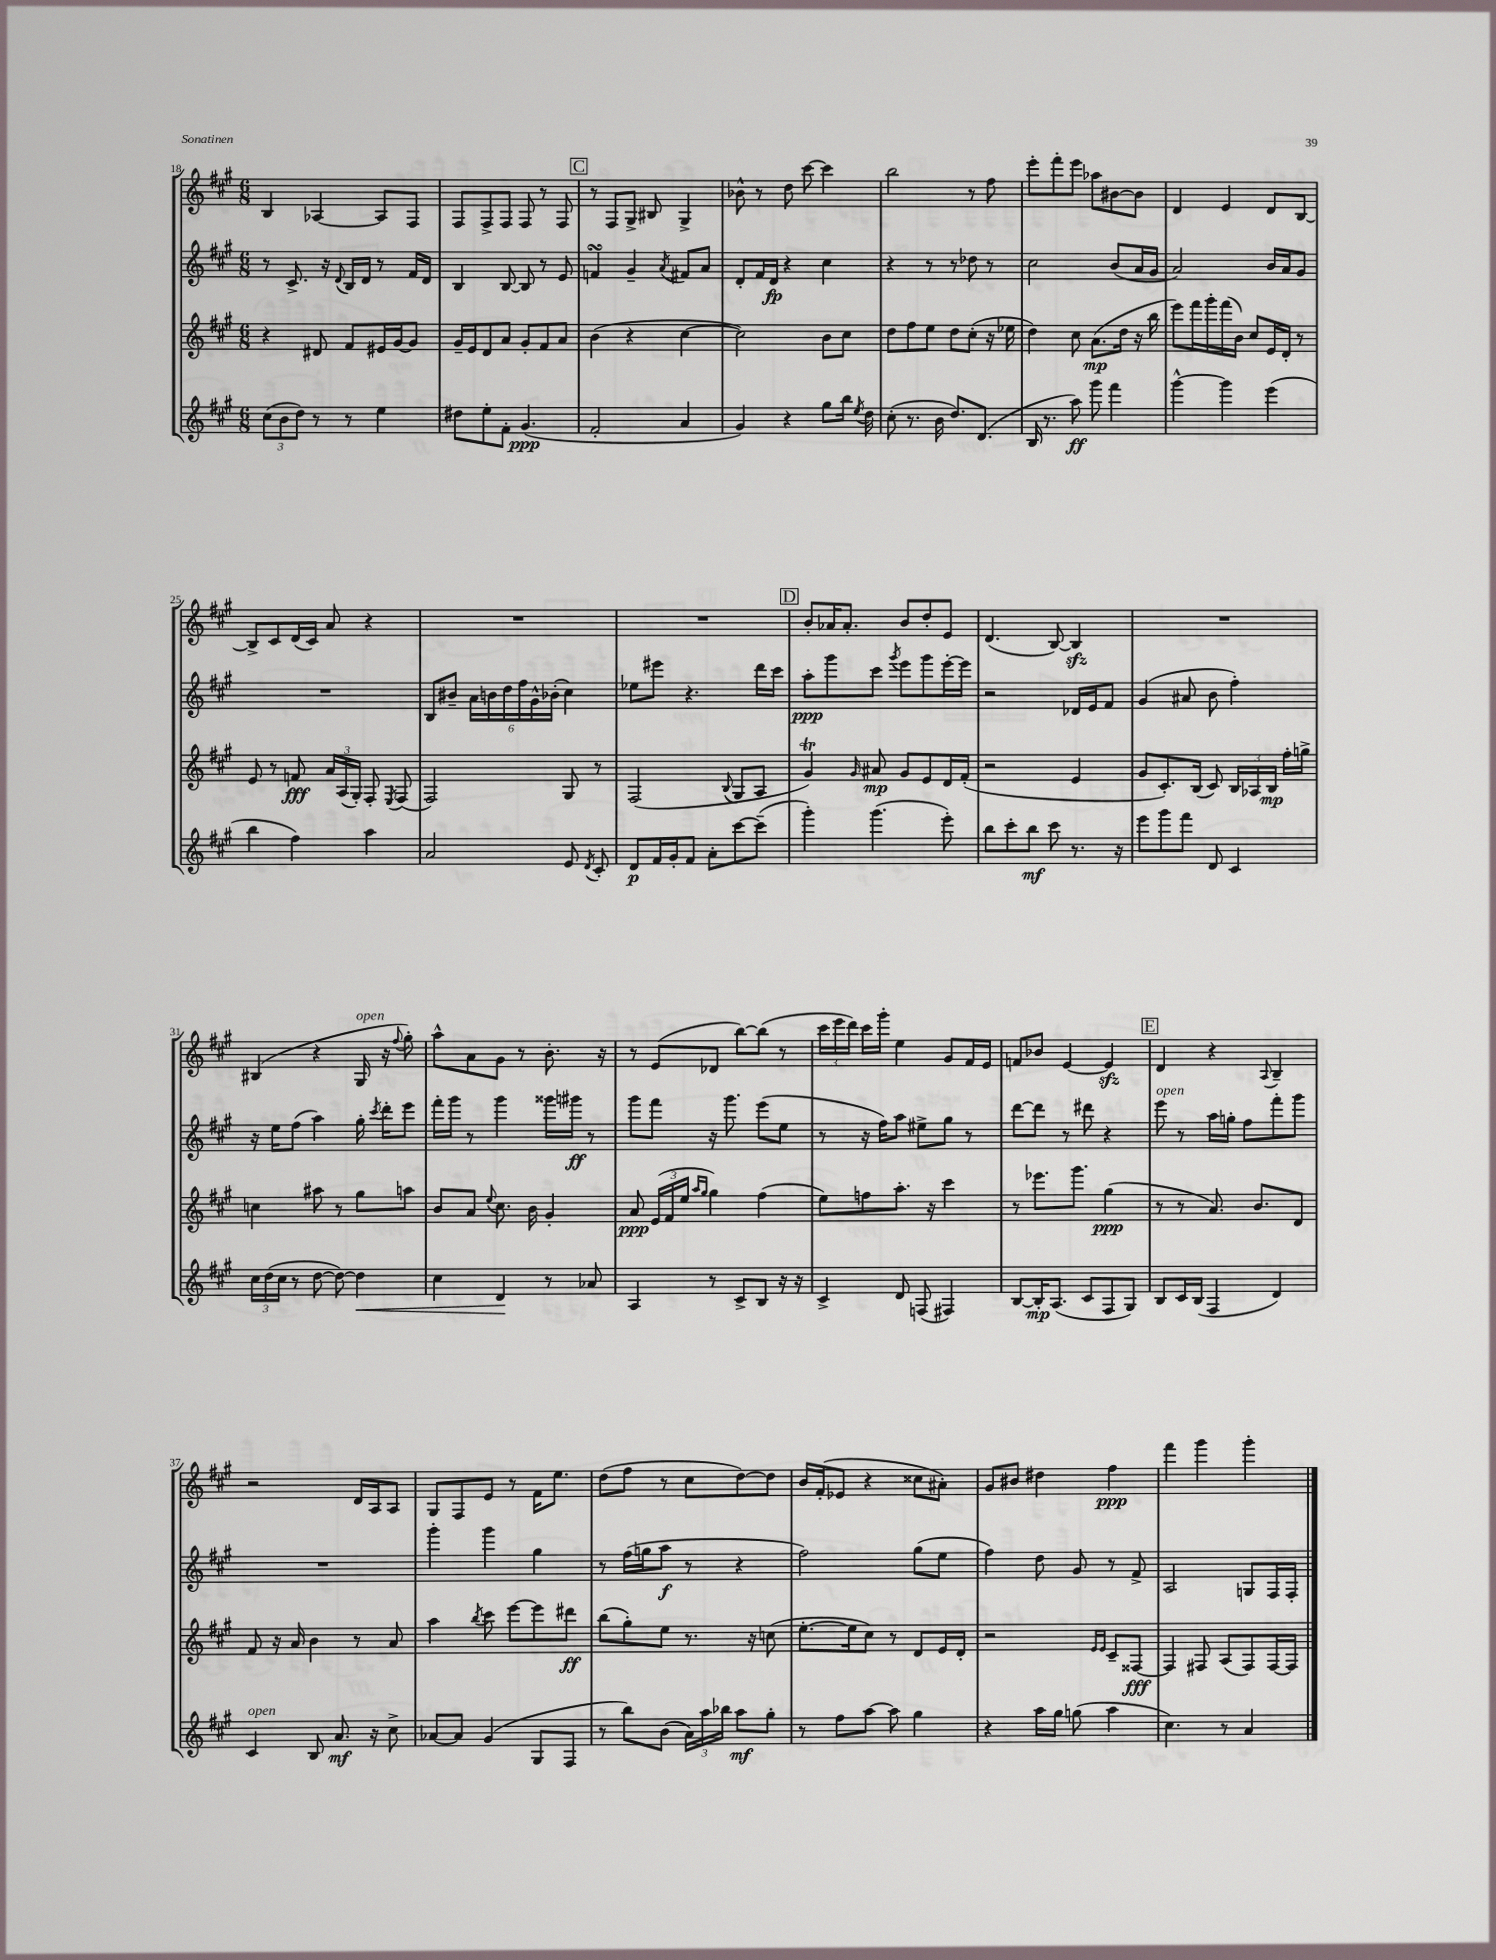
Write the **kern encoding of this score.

**kern	**dynam	**kern	**dynam	**kern	**dynam	**kern	**dynam
*part4	*part4	*part3	*part3	*part2	*part2	*part1	*part1
*staff4	*staff4	*staff3	*staff3	*staff2	*staff2	*staff1	*staff1
*clefG2	*	*clefG2	*	*clefG2	*	*clefG2	*
*k[f#c#g#]	*	*k[f#c#g#]	*	*k[f#c#g#]	*	*k[f#c#g#]	*
*M6/8	*	*M6/8	*	*M6/8	*	*M6/8	*
=18	=18	=18	=18	=18	=18	=18	=18
(12cc#\L	.	4r	.	8r	.	4B/	.
12b\	.	.	.	.	.	.	.
.	.	.	.	8.c#^/	.	.	.
12dd\J)	.	.	.	.	.	.	.
8r	.	8d#X/	.	.	.	[4A-X/	.
.	.	.	.	16r	.	.	.
.	.	.	.	8qqd/	.	.	.
8r	.	8f#/L	.	16B/LL	.	.	.
.	.	.	.	16d/JJ	.	.	.
4ee\	.	16e#X/L	.	8r	.	8A-/L]	.
.	.	[16g#/J	.	.	.	.	.
.	.	8g#/J]	.	16f#/LL	.	8F#/J	.
.	.	.	.	16d/JJ	.	.	.
=19	=19	=19	=19	=19	=19	=19	=19
8dd#X\L	.	16g#~/LL	.	4B/	.	8F#/L	.
.	.	16e/J	.	.	.	.	.
8ee'\	.	8d/	.	.	.	8F#^/	.
8f#'\J	.	8a/J	.	[8B/	.	8F#/J	.
(4.g#/	ppp	8g#'/L	.	8B/]	.	8F#/	.
.	.	8f#/	.	8r	.	8r	.
.	.	8a/J	.	8e/	.	8F#/	.
!!LO:REH:place=s1:t=C
=20	=20	=20	=20	=20	=20	=20	=20
2f#'/	.	(4b\	.	4fnsSSs/	.	8r	.
.	.	.	.	.	.	8F#/L	.
.	.	4r	.	4g#~/	.	8G#^/J	.
.	.	.	.	.	.	8B#X/	.
.	.	.	.	8qa/	.	.	.
4a/	.	[4cc#\	.	8f#X/L	.	4G#^/	.
.	.	.	.	8a/J	.	.	.
=21	=21	=21	=21	=21	=21	=21	=21
4g#/)	.	2cc#\])	.	8d'/L	.	8b-X^^\	.
.	.	.	.	16f#/L	.	8r	.
.	.	.	.	16d/JJ	fp	.	.
4r	.	.	.	4r	.	8dd\	.
.	.	.	.	.	.	[8ccc#\	.
8gg#\L	.	8b\L	.	4cc#\	.	4ccc#\]	.
16bb\Jk	.	8cc#\J	.	.	.	.	.
8qee/	.	.	.	.	.	.	.
16dd\	.	.	.	.	.	.	.
=22	=22	=22	=22	=22	=22	=22	=22
(8cc#'\	.	8dd\L	.	4r	.	2bb\	.
8.r	.	8ff#\	.	.	.	.	.
.	.	8ee\J	.	8r	.	.	.
16b\	.	.	.	.	.	.	.
8.dd/L)	.	8dd\L	.	8r	.	.	.
.	.	(8cc#'\J	.	8dd-X\	.	8r	.
(8.d/J	.	.	.	.	.	.	.
.	.	16r	.	8r	.	8ff#\	.
.	.	16ee-X\	.	.	.	.	.
=23	=23	=23	=23	=23	=23	=23	=23
16B/	.	4dd\)	.	2cc#\	.	8eee'\L	.
8.r	.	.	.	.	.	.	.
.	.	.	.	.	.	8fff#'\	.
8aa\)	ff	8cc#\	.	.	.	8eee\J	.
8ggg#\	.	(8.a\L	mp	.	.	8aa-X\L	.
4fff#\	.	.	.	(8b/L	.	[8b#X\	.
.	.	16dd\Jk	.	.	.	.	.
.	.	16r	.	16a/L	.	8b#\J]	.
.	.	16bb\	.	16g#/JJ	.	.	.
=24	=24	=24	=24	=24	=24	=24	=24
[4ggg#^^\	.	8eee\L)	.	2a/)	.	4d/	.
.	.	16fff#\L	.	.	.	.	.
.	.	16ggg#'\	.	.	.	.	.
4ggg#\]	.	(16fff#\	.	.	.	4e/	.
.	.	16b\JJ)	.	.	.	.	.
.	.	8cc#/L	.	.	.	.	.
(4eee\	.	16e/L	.	16b/LL	.	8d/L	.
.	.	16d'/JJ	.	16a/J	.	.	.
.	.	8r	.	8g#/J	.	[8B/J	.
!!LO:LB:g=z
=25	=25	=25	=25	=25	=25	=25	=25
4bb\	.	8e/	.	2.r	.	8B^/L]	.
.	.	8r	.	.	.	8c#/	.
4ff#\)	.	8fn/	fff	.	.	(16d/L	.
.	.	.	.	.	.	16c#/JJ)	.
.	.	24a/LL	.	.	.	8a/	.
.	.	(24A/	.	.	.	.	.
.	.	24G#'/JJ)	.	.	.	.	.
4aa\	.	8F#'/	.	.	.	4r	.
.	.	8qE/	.	.	.	.	.
.	.	(8F#/	.	.	.	.	.
=26	=26	=26	=26	=26	=26	=26	=26
2a/	.	2F#/)	.	8B/L	.	2.r	.
.	.	.	.	8b#X~/J	.	.	.
.	.	.	.	24a\LL	.	.	.
.	.	.	.	24bn\	.	.	.
.	.	.	.	24dd\	.	.	.
.	.	.	.	24ff#\	.	.	.
.	.	.	.	24g#^^\	.	.	.
.	.	.	.	(24b-X'\JJ	.	.	.
8e/	.	8G#/	.	4cc#\)	.	.	.
8qd/	.	.	.	.	.	.	.
8c#'/	.	8r	.	.	.	.	.
=27	=27	=27	=27	=27	=27	=27	=27
8d/L	p	(2F#/	.	8ee-X\L	.	2.r	.
16f#/L	.	.	.	8eee#X\J	.	.	.
16g#'/J	.	.	.	.	.	.	.
8f#/J	.	.	.	4.r	.	.	.
8a'\L	.	.	.	.	.	.	.
.	.	8qqB/	.	.	.	.	.
[8ccc#\	.	8G#/L	.	.	.	.	.
(8ccc#~\J]	.	8A/J	.	16ddd\LL	.	.	.
.	.	.	.	16ccc#\JJ	.	.	.
!!LO:REH:place=s1:t=D
=28	=28	=28	=28	=28	=28	=28	=28
4ggg#'\)	.	4g#t/)	.	8aa'\L	ppp	8b'/L	.
.	.	.	.	8ggg#\	.	16a-X/K	.
.	.	.	.	.	.	8.a-'/J	.
.	.	16qqg#/	.	.	.	.	.
(4.ggg#\	.	8a#X/	mp	8ccc#\J	.	.	.
.	.	.	.	8qggg#/	.	.	.
.	.	8g#/L	.	8eee\L	.	8b/L	.
.	.	8e/	.	8ggg#\	.	8dd'/	.
8eee'\)	.	16d/L	.	[16eee'\L	.	8e/J	.
.	.	(16f#'/JJ	.	16eee\JJ]	.	.	.
=29	=29	=29	=29	=29	=29	=29	=29
8bb\L	.	2r	.	2r	.	(4.d/	.
8ccc#'\	.	.	.	.	.	.	.
8bb\J	mf	.	.	.	.	.	.
8ccc#\	.	.	.	.	.	[8B/)	.
8.r	.	4e/	.	16d-X/LL	.	4Bzz/]	.
.	.	.	.	16e/J	.	.	.
.	.	.	.	8f#/J	.	.	.
16r	.	.	.	.	.	.	.
=30	=30	=30	=30	=30	=30	=30	=30
8eee\L	.	8g#/L	.	(4g#/	.	2.r	.
8ggg#\	.	8.c#'/)	.	.	.	.	.
8fff#\J	.	.	.	8a#X/	.	.	.
.	.	(16B/Jk	.	.	.	.	.
8d/	.	8c#/)	.	8b\	.	.	.
4c#/	.	24B/LL	.	4ff#'\)	.	.	.
.	.	24A-X/	.	.	.	.	.
.	.	24B/JJ	mp	.	.	.	.
.	.	16ff#'\LL	.	.	.	.	.
.	.	16ggn^\JJ	.	.	.	.	.
!!LO:LB:g=z
=31	=31	=31	=31	=31	=31	=31	=31
24cc#\LL	.	4ccn\	.	16r	.	(4B#X/	.
(24dd\	.	.	.	.	.	.	.
.	.	.	.	16ee\KL	.	.	.
24cc#\JJ	.	.	.	.	.	.	.
8r	.	.	.	(8ff#\J	.	.	.
[8dd\	.	8aa#X\	.	4aa\)	.	4r	.
8dd\_)	.	8r	.	.	.	.	.
!	!	!	!	!	!	!LO:TX:a:i:t=open	!
!	!LO:HP:b	!	!	!	!	!	!
4dd\]	<	8gg#\L	.	16gg#'\	.	16G#/	.
.	.	.	.	8qccc#/	.	.	.
.	.	.	.	16ddd'\KL	.	16r	.
.	.	.	.	.	.	8qqff#/	.
.	.	8aan\J	.	8eee\J	.	8gg#'\)	.
=32	=32	=32	=32	=32	=32	=32	=32
4cc#\	.	8b/L	.	16fff#'\LL	.	8aa^^\L	.
.	.	.	.	16ggg#\JJ	.	.	.
.	.	8a/J	.	8r	.	8a\	.
.	.	8qqee/	.	.	.	.	.
4d/	.	8.cc#\	.	4ggg#\	.	8g#\J	.
.	.	.	.	.	.	8r	.
.	.	16b\	.	.	.	.	.
8r	[	4g#'/	.	16ggg##X\LL	.	8.b'\	.
.	.	.	.	16ggg#X\JJ	ff	.	.
8a-X/	.	.	.	8r	.	.	.
.	.	.	.	.	.	16r	.
=33	=33	=33	=33	=33	=33	=33	=33
4A/	.	8a/	ppp	8ggg#\L	.	8r	.
.	.	(24e/LL	.	8fff#\J	.	(8e/L	.
.	.	24f#/	.	.	.	.	.
.	.	24ee/JJ	.	.	.	.	.
.	.	16qqaa/LL	.	.	.	.	.
.	.	16qqgg#/JJ	.	.	.	.	.
8r	.	4gg#\)	.	16r	.	8d-X/J	.
.	.	.	.	8.ggg#\	.	.	.
8c#^/L	.	.	.	.	.	[8bb\L)	.
8B/J	.	(4ff#\	.	(8eee\L	.	(8bb\J]	.
16r	.	.	.	8ee\J	.	8r	.
16r	.	.	.	.	.	.	.
=34	=34	=34	=34	=34	=34	=34	=34
4c#^/	.	8ee\L)	.	8r	.	24ccc#\LL	.
.	.	.	.	.	.	24eee\	.
.	.	.	.	.	.	24ddd\JJ)	.
.	.	8ffn\	.	16r	.	16ccc#\LL	.
.	.	.	.	16ff#\KL)	.	16ggg#'\JJ	.
8d/	.	8.aa'\J	.	8aa\J	.	4ee\	.
(8Fn/	.	.	.	8ee#X^\L	.	.	.
.	.	16r	.	.	.	.	.
4F#X/)	.	4ccc#\	.	8gg#\J	.	8g#/L	.
.	.	.	.	8r	.	16f#/L	.
.	.	.	.	.	.	16e/JJ	.
=35	=35	=35	=35	=35	=35	=35	=35
[8B/L	.	8r	.	[8ddd\L	.	8fn/L	.
16B'/K]	mp	8.eee-X\L	.	8ddd\J]	.	8b-X/J	.
(8.A/J	.	.	.	.	.	.	.
.	.	.	.	8r	.	[4e/	.
.	.	8.ggg#\J	.	.	.	.	.
8c#/L	.	.	.	8ddd#X\	.	.	.
8F#/	.	(4gg#\	ppp	4r	.	4ezz/]	.
8G#/J)	.	.	.	.	.	.	.
!!LO:REH:place=s1:t=E
=36	=36	=36	=36	=36	=36	=36	=36
!	!	!	!	!LO:TX:a:i:t=open	!	!	!
8B/L	.	8r	.	8eee\	.	4d/	.
16c#/L	.	8r	.	8r	.	.	.
(16B/JJ	.	.	.	.	.	.	.
4F#/	.	8.a/)	.	16aa\LL	.	4r	.
.	.	.	.	16ggn'\JJ	.	.	.
.	.	.	.	8ff#\L	.	.	.
.	.	8.b/L	.	.	.	.	.
.	.	.	.	.	.	8qqA/	.
4d/)	.	.	.	8fff#'\	.	4B~/	.
.	.	8d/J	.	8ggg#\J	.	.	.
!!LO:LB:g=z
=37	=37	=37	=37	=37	=37	=37	=37
!LO:TX:a:i:t=open	!	!	!	!	!	!	!
4c#/	.	8f#/	.	2.r	.	2r	.
.	.	16r	.	.	.	.	.
.	.	16a/	.	.	.	.	.
8B/	.	4b\	.	.	.	.	.
8.a/	mf	.	.	.	.	.	.
.	.	8r	.	.	.	16d/LL	.
16r	.	.	.	.	.	16A/J	.
8cc#^\	.	8a/	.	.	.	8A/J	.
=38	=38	=38	=38	=38	=38	=38	=38
[8a-X/L	.	4aa\	.	4ggg#'\	.	8G#/L	.
8a-/J]	.	.	.	.	.	8F#/	.
.	.	8qbb/	.	.	.	.	.
(4g#/	.	8ccc#\	.	4ggg#\	.	8e/J	.
.	.	[8eee\L	.	.	.	8r	.
8G#/L	.	8eee\]	.	4gg#\	.	16f#\KL	.
.	.	.	.	.	.	8.ee\J	.
8F#/J	.	8ddd#X\J	ff	.	.	.	.
=39	=39	=39	=39	=39	=39	=39	=39
8r	.	(8bb\L	.	8r	.	(8dd\L	.
8bb\L)	.	8gg#'\)	.	(16ff#\LL	.	8ff#\J	.
.	.	.	.	16ggn\J	.	.	.
(8b\J	.	8ee\J	.	8aa\J	f	8r	.
24a\LL)	.	8.r	.	8r	.	8cc#\L	.
24aa\	.	.	.	.	.	.	.
24bb-X\JJ	.	.	.	.	.	.	.
8aa\L	mf	.	.	4r	.	[8dd\)	.
.	.	16r	.	.	.	.	.
8gg#'\J	.	(8ccn\	.	.	.	8dd\J]	.
=40	=40	=40	=40	=40	=40	=40	=40
8r	.	[8.ee'\L	.	2ff#\)	.	16b/LL	.
.	.	.	.	.	.	(16f#'/J	.
8ff#\L	.	.	.	.	.	8e-X/J	.
.	.	16ee\k]	.	.	.	.	.
[8aa\J	.	8cc#\J)	.	.	.	4r	.
8aa\]	.	8r	.	.	.	.	.
4gg#\	.	8d/L	.	(8gg#\L	.	8cc##X\L	.
.	.	16e/L	.	8ee\J	.	8a#X'\J)	.
.	.	16d'/JJ	.	.	.	.	.
=41	=41	=41	=41	=41	=41	=41	=41
4r	.	2r	.	4ff#\)	.	8g#/L	.
.	.	.	.	.	.	8b#X/J	.
16aa\LL	.	.	.	8dd\	.	4dd#X\	.
16gg#\JJ	.	.	.	.	.	.	.
(8ggn\	.	.	.	8g#/	.	.	.
.	.	16qqe/LL	.	.	.	.	.
.	.	16qqe/JJ	.	.	.	.	.
4aa\	.	8c#~/L	.	8r	.	4ff#\	ppp
.	.	[8F##X/J	fff	8f#^/	.	.	.
=42	=42	=42	=42	=42	=42	=42	=42
4.cc#\)	.	4F##/]	.	2A/	.	4fff#\	.
.	.	8F#X/	.	.	.	4ggg#\	.
8r	.	(8A/L	.	.	.	.	.
4a/	.	8F#/)	.	8Gn/L	.	4ggg#'\	.
.	.	[16F#/L	.	16F#/L	.	.	.
.	.	16F#/JJ]	.	16F#'/JJ	.	.	.
==	==	==	==	==	==	==	==
*-	*-	*-	*-	*-	*-	*-	*-
